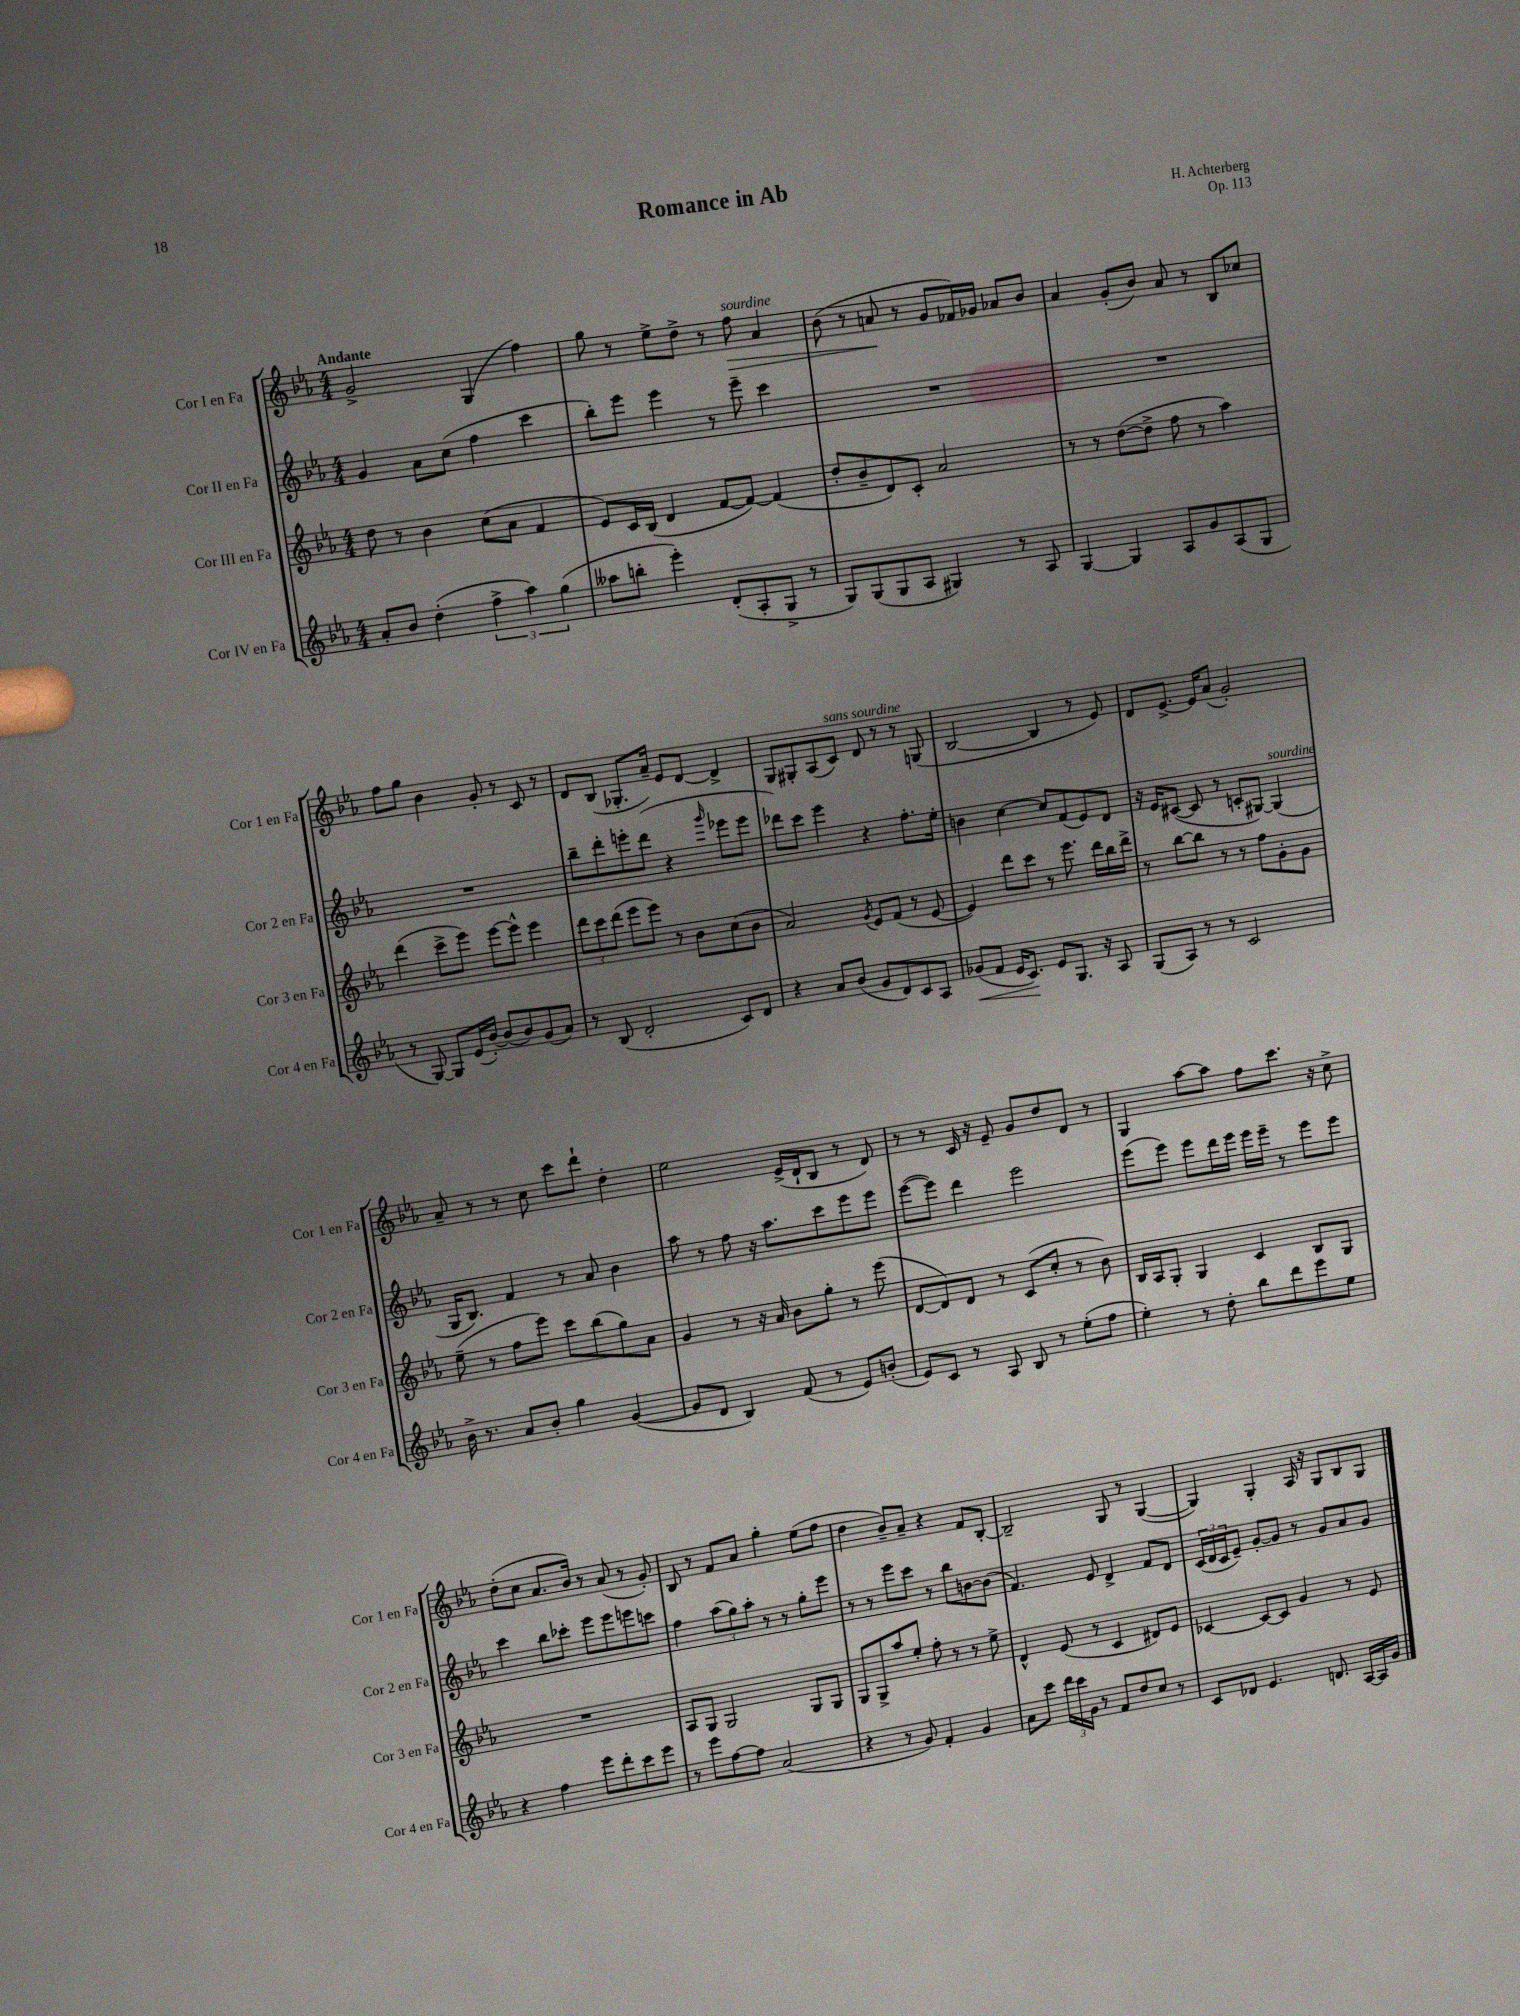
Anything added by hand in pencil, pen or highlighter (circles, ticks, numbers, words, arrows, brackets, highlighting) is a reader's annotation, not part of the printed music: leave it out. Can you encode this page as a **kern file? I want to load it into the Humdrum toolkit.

**kern	**kern	**kern	**kern
*staff4	*staff3	*staff2	*staff1
*clefG2	*clefG2	*clefG2	*clefG2
*k[b-e-a-]	*k[b-e-a-]	*k[b-e-a-]	*k[b-e-a-]
*M4/4	*M4/4	*M4/4	*M4/4
8a-'	8dd	4g	2g^
8b-	8r	.	.
(4dd'	4b-	8a-	.
.	.	(8cc	.
6ff^	(8cc	4ff	(4G
.	8a-	.	.
6aa-)	.	.	.
.	4f	4ccc	4ff)
(6gg	.	.	.
=	=	=	=
8aa--	8e-)	8bb-')	8gg
8bb'	16c	8eee-	8r
.	(16B-	.	.
4eee-')	4d	4eee-	8ee-^
.	.	.	8dd^
(8d'	[8f	8r	8r
8A-'	8f_)	8eee-~	8ff
8G^	(4f]	4ccc	4a-
8r	.	.	.
=	=	=	=
8G)	8dd'	1r	(8b-
(8G	8b-~	.	8r
8G	8d)	.	8a
8A-	8c'	.	8r
4G#)	2a-	.	8g
.	.	.	16f-)
.	.	.	16g-
8r	.	.	8a-
8A-	.	.	8b-
=	=	=	=
[4G	8r	1r	4a-
.	8r	.	.
4G]	([8dd	.	(8g'
.	8dd^]	.	8b-)
8A-	8ff	.	8a-
8g	8r	.	8r
(8A-	4aa-)	.	8B-
8G	.	.	8cc-
=	=	=	=
8r	(4ddd	1r	8ff
[8G)	.	.	8gg
8G]	8ccc^	.	4b-
(16e-	8eee-)	.	.
[16b-')	.	.	.
(8b-]	[8eee-	.	8g'
8b-)	8eee-^^]	.	8r
(8g	4eee-	.	8c
8a-)	.	.	8r
=	=	=	=
8r	12ddd	8bb-~	8d
.	12ccc	.	.
(8B-	.	8ddd'	(8B-
.	(12ddd	.	.
2d'	8eee-	8eee'	8.G-'
.	8eee-)	(8ddd	.
.	.	.	16a-~)
.	8r	4r	8e-
.	8b-	.	[8d
.	.	16qqggg	.
8c)	(8cc	8eee-	4d^]
8d	8b-	8eee-	.
=	=	=	=
4r	2a-)	8ddd-)	8G
.	.	8ccc	8G#'
8a-	.	4eee-	(8A-
(8b-	.	.	8c)
.	8qg	.	.
8g	8e-	4r	8d
8d)	(8f	.	8r
8c	8r	8.ff'	8r
8A-	[8e-	.	(8G
.	.	16ee-'	.
=	=	=	=
(8g-	4e-])	4b	[2B-
8f	.	.	.
16e-	8ddd	[4cc	.
8.c)	.	.	.
.	8ccc	.	.
8e-	8r	8cc]	4B-]
8.G	8.eee-	(8f	.
.	.	8e-)	8r
16r	16ddd	.	.
8A-	16bb-	8d	8e-)
.	16ddd^	.	.
=	=	=	=
(8G	8r	16r	8d
.	.	16e-	.
8A-)	[8bb-	([8c#	[8.e-^
8r	8bb-]	8c#]	.
.	.	.	16e-]
8r	8r	8r	(8a-
2c	8r	8c'	2g')
.	8ff	[8G#)	.
.	8g'	(4G#]	.
.	8g	.	.
=	=	=	=
16b-^	(8ee-~	16G	8a-~
8.r	.	8.B-)	.
.	8r	.	8r
8a-	8ff	4f	8r
8b-'	8eee-)	.	8cc
4gg	8ccc	8r	8ccc
.	(8bb-	8a-	8ddd`
([4g	8gg)	4b-	4dd'
.	8a-	.	.
=	=	=	=
8g]	4g	8aa-	2ee-
8d	.	8r	.
4B-)	8r	8ff	.
.	16r	16r	.
.	16a-	8.aa-	.
(8f	8b-	.	(16e-^
.	.	.	16d`
8r	8gg'	8ccc	8B-
8e-)	8r	8eee-	8r
(8b'	(8eee-	8eee-	8d)
=	=	=	=
8e-)	[8d	([8eee-	8r
8c	8d])	8eee-])	8r
8r	8d	4ddd	16c
.	.	.	16r
8A-	8r	.	8e-~
8B-	(8c	2eee-	8g
8r	8cc'	.	8dd
(8ee-'	8r	.	8d
8ff	8b-)	.	8r
=	=	=	=
4ee-')	16B-	(8eee-	4G
.	16A-	.	.
.	8G'	8eee-)	.
8r	4G	8eee-	[8aa-
8dd'	.	16ddd	8aa-]
.	.	16eee-	.
8bb-	4c	16eee-	8ff
.	.	16eee-~	.
8ddd	.	8r	8.ccc
8eee-	8B-	8eee-	.
.	.	.	16r
8ee-	8G	8eee-	8cc^
=	=	=	=
4r	1r	4ccc	(8dd'
.	.	.	8cc
4ff	.	8bb-	8.a-
.	.	8ccc-'	.
.	.	.	16b-)
8eee-	.	8eee-	8r
8ddd'	.	8eee-	(8a-
8ccc	.	8eee	8r
8eee-	.	8ccc	8g')
=	=	=	=
8r	8A-	4ff	8B-
8eee-	8G	.	8r
[8ff	2G	(12aa-	8f
.	.	12gg)	.
8ff]	.	.	8a-
.	.	12aa-'	.
(2a-	.	8r	4gg'
.	.	8r	.
.	8G	8gg'	(8ee-
.	8G	8eee-	8ff
=	=	=	=
4r	8G	8r	4dd
.	8G^	8r	.
8r	8aa-	8eee-	8b-~)
8g)	8ee-'	8ccc	8a-~
4f'	8ff'	8r	4r
.	8r	8bb-	.
4g	8r	[8b	8f
.	8ee-^	(8b]	[8B-'
=	=	=	=
8a-	4d^^	4.f)	2B-~]
8ccc	.	.	.
24ddd	(8e-	.	.
24ccc	.	.	.
24g	.	.	.
8r	8r	8e-	.
8f	4c	4d^	8G
8dd	.	.	8r
8cc	8d#)	8f	([4G
8r	8e-	8d	.
=	=	=	=
8c	[4c-	(24c	4G])
.	.	24d	.
.	.	24c	.
8d-	.	8e-~)	.
4.e-	8c-_	[8g'	4G'
.	8c-]	8g]	.
.	4g	8r	16A-
.	.	.	16r
8.d	.	8g	8G
.	8r	8a-	8B-
[16A-	.	.	.
16A-]	8e-	8g	8G
16g	.	.	.
==	==	==	==
*-	*-	*-	*-
